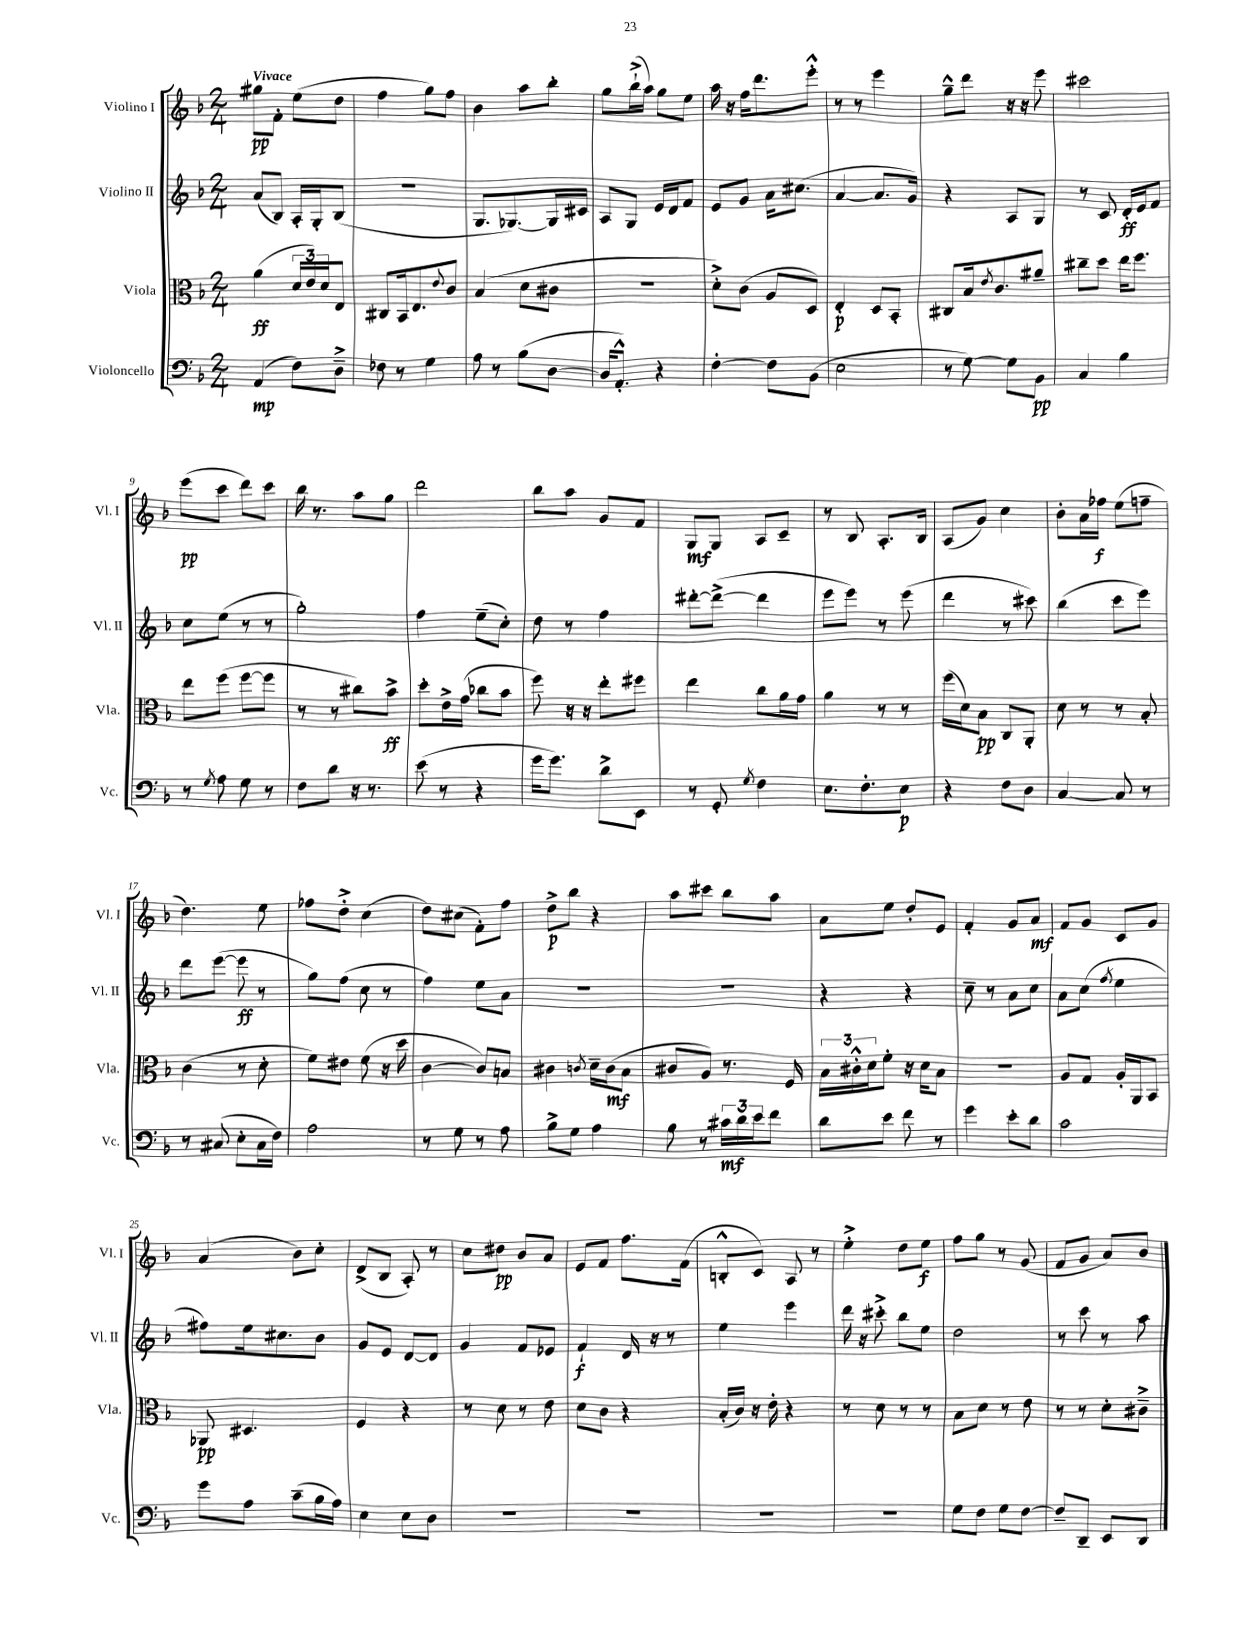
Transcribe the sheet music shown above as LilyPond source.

<<
\new StaffGroup <<
\new Staff = "s0" \with { instrumentName = "Violino I" shortInstrumentName = "Vl. I" } {
    \clef treble \key f \major \numericTimeSignature \time 2/4 \tempo "Vivace"
    gis''8\pp f'8-. e''8( d''8 |
    f''4 g''8) f''8 |
    bes'4 a''8 bes''8-. |
    g''8 bes''16-!->( a''16) g''8 e''8 |
    a''16 r16 f''16 d'''8. e'''8-.-^ |
    r8 r8 e'''4 |
    g''8---^ d'''8 r16 r16 e'''8 |
    cis'''2 |
    e'''8\pp( c'''8 d'''8) c'''8 |
    bes''16 r8. a''8 g''8 |
    d'''2 |
    bes''8 a''8 g'8 f'8 |
    g8\mf g8 a8 c'8-- |
    r8 bes8 a8.-. bes16 |
    a8( g'8) c''4 |
    bes'8-. a'16 fes''16\f e''8( f''8-- |
    d''4.) e''8 |
    fes''8 d''8-.-> c''4( |
    d''8) cis''8( f'8-.) f''8 |
    d''8->\p bes''8 r4 |
    a''8 cis'''8 bes''8 a''8 |
    a'8 e''8 d''8-. e'8 |
    f'4-. g'8 a'8\mf |
    f'8 g'8 c'8 g'8 |
    a'4( bes'8) c''8-. |
    d'8->( bes8 a8-.) r8 |
    c''8 dis''8\pp bes'8 a'8 |
    e'8 f'8 f''8. f'16( |
    b8-.-^ c'8) a8 r8 |
    e''4-.-> d''8 e''8\f |
    f''8 g''8 r8 g'8( |
    f'8 g'8 a'8) bes'8 \bar "|." |
}
\new Staff = "s1" \with { instrumentName = "Violino II" shortInstrumentName = "Vl. II" } {
    \clef treble \key f \major \numericTimeSignature \time 2/4
    a'8( bes8) a16-. g16-. bes8( |
    R2 |
    g8. ges8.~) ges16 cis'16 |
    a8 g8 e'16 d'16 f'8 |
    e'8 g'8 a'16 cis''8.( |
    a'4~ a'8. g'16) |
    r4 a8 g8 |
    r8 c'8 d'16-.\ff e'16 f'8 |
    c''8 e''8( r8 r8 |
    g''2-.) |
    f''4 e''8--( c''8-.) |
    d''8 r8 f''4 |
    dis'''8~-. dis'''8~->( dis'''4 |
    e'''8 e'''8) r8 e'''8( |
    d'''4 r8 cis'''8) |
    bes''4( c'''8 e'''8) |
    d'''8 e'''8~( e'''8\ff r8 |
    g''8) f''8( c''8 r8 |
    f''4) e''8 a'8 |
    R2 |
    R2 |
    r4 r4 |
    c''8-- r8 a'8 c''8 |
    a'8 c''8( \acciaccatura { f''8 } e''4 |
    fis''8) e''16 cis''8. bes'8 |
    g'8 e'8 d'8~ d'8 |
    g'4 f'8 ees'8 |
    f'4-!\f d'16 r16 r8 |
    e''4 e'''4 |
    d'''16 r16 cis'''8-.-> bes''8 e''8 |
    d''2 |
    r8 c'''8 r8 a''8 \bar "|." |
}
\new Staff = "s2" \with { instrumentName = "Viola" shortInstrumentName = "Vla." } {
    \clef alto \key f \major \numericTimeSignature \time 2/4
    a'4\ff( \tuplet 3/2 { d'16 e'16) d'16 } e8 |
    cis8 bes,16 e8. \appoggiatura { e'8 } c'8 |
    bes4( d'8 cis'8 |
    R2 |
    d'8-.->) c'8( a8 d8) |
    e4-.\p d8 bes,8-. |
    cis8 bes16 \acciaccatura { e'8 } c'8. ais'8-- |
    cis''8-- d''8 e''16 f''8. |
    e''8 f''8( f''8~ f''8 |
    r8 r8 cis''8) bes'8->\ff |
    d''8-. e'16-> g'16( ces''8 bes'8 |
    f''8) r16 r16 e''8-. fis''8 |
    e''4 c''8 a'16 g'16 |
    a'4 r8 r8 |
    f''16( d'16) bes8\pp c8 a,8-. |
    d'8 r8 r8 bes8-. |
    c'4( r8 d'8-. |
    f'8) eis'8 f'8( r16 d''16 |
    c'4~ c'8) b8 |
    cis'4 \acciaccatura { c'8 } d'16-- c'16\mf( bes8 |
    cis'8 a8) r8. f16 |
    \tuplet 3/2 { bes16 cis'16-.-^ d'16 } f'8-. r16 d'16 bes8 |
    R2 |
    a8 g8 a16-. a,16 bes,8 |
    aes,8\pp dis4. |
    f4 r4 |
    r8 d'8 r8 e'8 |
    d'8 c'8 r4 |
    bes16-.( c'16) r16 e'16-. r4 |
    r8 d'8 r8 r8 |
    bes8 d'8 r8 e'8 |
    r8 r8 d'8-. cis'8---> \bar "|." |
}
\new Staff = "s3" \with { instrumentName = "Violoncello" shortInstrumentName = "Vc." } {
    \clef bass \key f \major \numericTimeSignature \time 2/4
    a,4\mp( f8) d8---> |
    fes8 r8 g4 |
    a8 r8 bes8( d8~ |
    d16 a,8.-.-^) r4 |
    f4~-. f8 bes,8( |
    e2 |
    r8 g8~) g8 bes,8\pp |
    c4 bes4 |
    r8 \acciaccatura { g8 } a8 g8 r8 |
    f8 d'8 r16 r8. |
    e'8( r8 r4 |
    g'16 g'8.) d'8-> e,8 |
    r8 g,8-. \acciaccatura { g8 } f4 |
    e8. f8.-. e8\p |
    r4 f8 d8 |
    c4~ c8 r8 |
    r8 cis8( e8-. cis16 f16) |
    a2 |
    r8 g8 r8 a8 |
    bes8-> g8 a4 |
    bes8 r8 \tuplet 3/2 { cis'16\mf d'16 e'16 } f'8 |
    d'8 e'8 f'8 r8 |
    g'4 e'8-. d'8 |
    c'2 |
    g'8 a8 c'8--( bes16 a16) |
    e4 e8 d8 |
    R2 |
    R2 |
    R2 |
    R2 |
    g8 f8 g8 f8~ |
    f8-- d,8-- e,8 d,8 \bar "|." |
}
>>
>>
